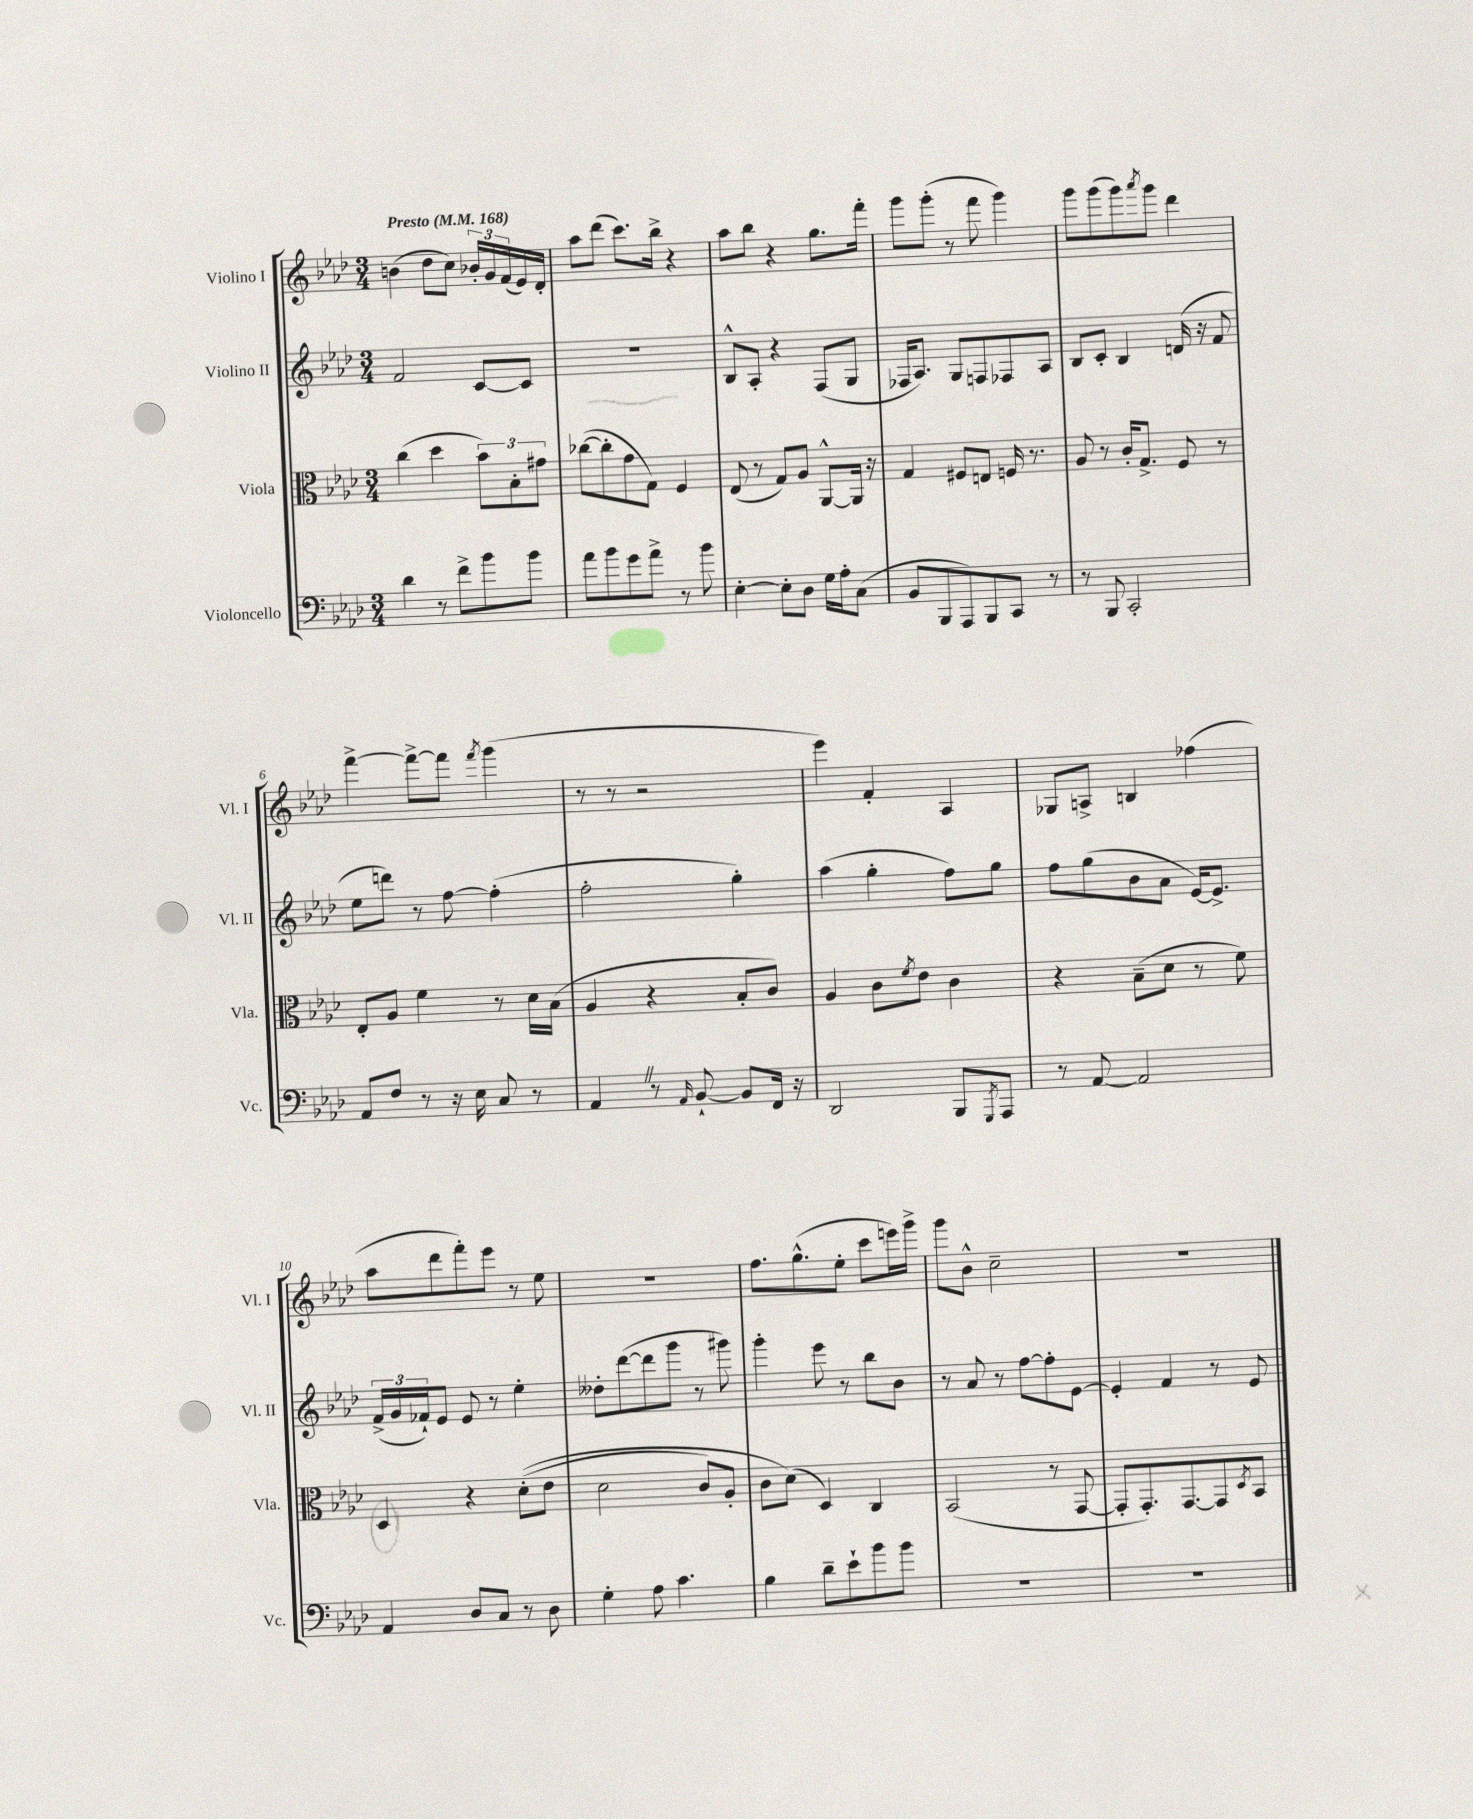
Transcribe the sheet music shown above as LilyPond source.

<<
\new StaffGroup <<
\new Staff = "s0" \with { instrumentName = "Violino I" shortInstrumentName = "Vl. I" } {
    \clef treble \key aes \major \numericTimeSignature \time 3/4 \tempo "Presto" 4 = 168
    b'4( des''8 c''8) \tuplet 3/2 { bes'16-. g'16 f'16( } ees'16) des'16-. |
    aes''8 des'''8( c'''8.) bes''16-> r4 |
    aes''8 bes''8 r4 g''8. f'''16-. |
    g'''8 g'''8-.( r8 f'''8 g'''4) |
    g'''8 g'''8( g'''8) \acciaccatura { aes'''8 } g'''8 des'''4 |
    f'''4~-> f'''8~-> f'''8 \acciaccatura { f'''8 } g'''4( |
    r8 r8 r2 |
    ees'''4) f'4-. aes4 |
    ges8 a8-> b4 fes''4( |
    aes''8 des'''8 f'''8-.) ees'''8 r8 ees''8 |
    R2. |
    f''8. g''8.-^( ees''8-. c'''8 e'''16) g'''16-> |
    g'''8 bes'8-^ c''2-- |
    R2. \bar "|." |
}
\new Staff = "s1" \with { instrumentName = "Violino II" shortInstrumentName = "Vl. II" } {
    \clef treble \key aes \major \numericTimeSignature \time 3/4
    f'2 c'8~ c'8 |
    R2. |
    bes8-^ aes8-. r4 f8( g8 |
    fes16 aes8.) g8 f8 fes8 aes8 |
    bes8 c'8-. bes4 d'16( r16 f'8 |
    ees''8 d'''8) r8 f''8~ f''4-.( |
    f''2-. g''4-.) |
    aes''4( g''4-. f''8) g''8 |
    f''8 g''8( bes'8 aes'8 ees'16~) ees'8.-> |
    \tuplet 3/2 { f'16->( g'16 fes'16-!) } ees'8 ees'8 r8 ees''4-. |
    deses''8-. des'''8~( des'''8 g'''8 r8 gis'''8) |
    g'''4-. ees'''8 r8 bes''8 bes'8 |
    r8 aes'8 r8 f''8~ f''8-. ees'8~ |
    ees'4-. f'4 r8 ees'8 \bar "|." |
}
\new Staff = "s2" \with { instrumentName = "Viola" shortInstrumentName = "Vla." } {
    \clef alto \key aes \major \numericTimeSignature \time 3/4
    c''4( des''4 \tuplet 3/2 { bes'8) bes8-. gis'8 } |
    ces''8~( ces''8-. g'8 g8) f4 |
    ees8( r8 g8) aes8 aes,8~-^ aes,16 r16 |
    g4 fis8 e8 f16 r8. |
    aes8 r8 c'16-. g8.-> f8 r8 |
    ees8-. aes8 f'4 r8 des'16 bes16( |
    aes4 r4 bes8-. c'8) |
    aes4 c'8 \acciaccatura { f'8 } ees'8 c'4 |
    r4 bes8--( des'8 r8 f'8) |
    des4 r4 des'8-.(\( ees'8 |
    des'2 c'8) aes8-. |
    c'8 des'8(\) des4) c4 |
    bes,2( r8 g,8~ |
    g,8-. g,8.-.) g,8.~ g,8 \acciaccatura { des8 } bes,8 \bar "|." |
}
\new Staff = "s3" \with { instrumentName = "Violoncello" shortInstrumentName = "Vc." } {
    \clef bass \key aes \major \numericTimeSignature \time 3/4
    des'4 r8 f'8-> bes'8 bes'8 |
    aes'8 bes'8 g'8 aes'8-> r8 bes'8 |
    ees4~-. ees8-. des8 g16 aes16-. c8( |
    bes,8 bes,,8 aes,,8) bes,,8 c,8 r8 |
    r8 bes,,8 c,2-. |
    aes,8 f8 r8 r16 ees16 c8 r8 |
    aes,4 \once \override BreathingSign.text = \markup { \musicglyph "scripts.caesura.straight" } \breathe r8 \grace { aes,16 } bes,8~-! bes,8 f,16 r16 |
    des,2 bes,,8 \acciaccatura { g,,8 } aes,,8 |
    r8 aes,8~ aes,2 |
    aes,4 des8 c8 r8 des8 |
    g4-. aes8 c'4. |
    bes4 des'8-- ees'8-! bes'8 bes'8 |
    R2. |
    R2. \bar "|." |
}
>>
>>
